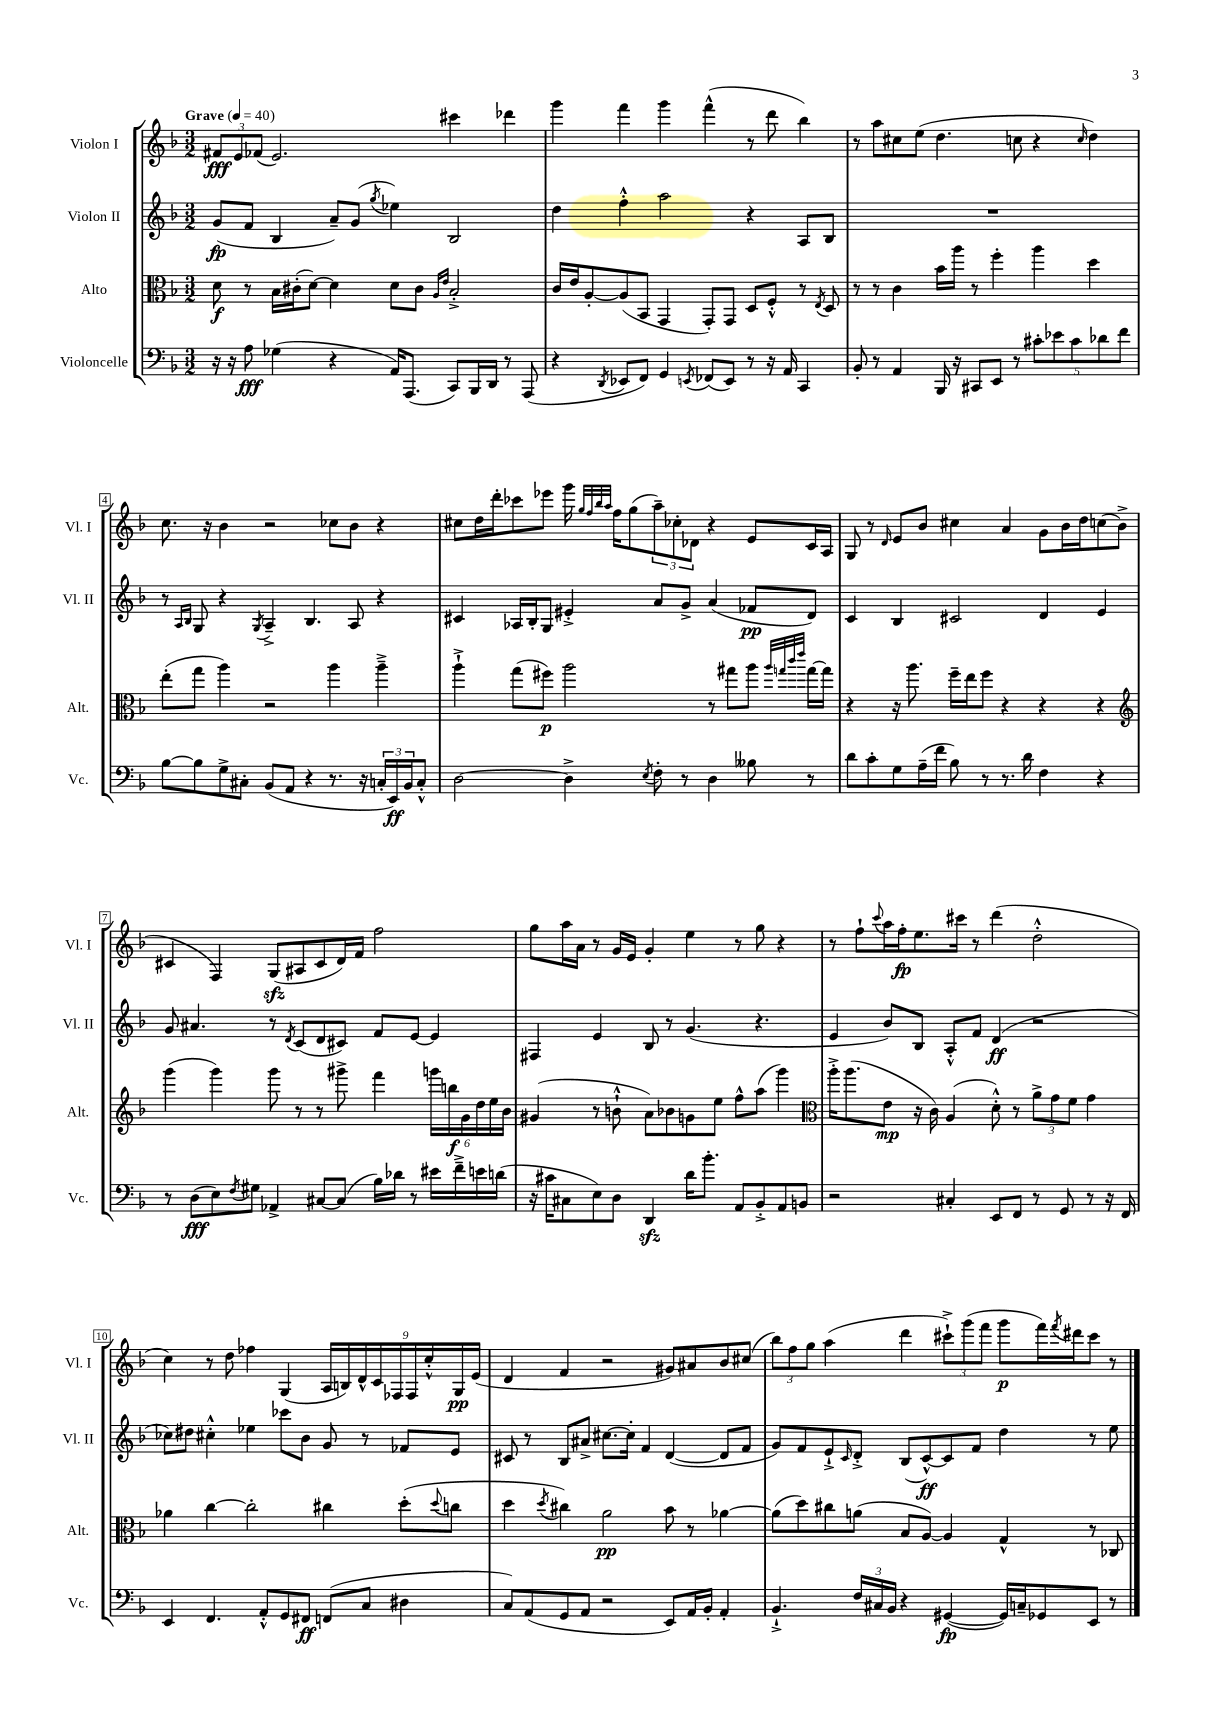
<<
\new StaffGroup <<
\new Staff = "s0" \with { instrumentName = "Violon I" shortInstrumentName = "Vl. I" } {
    \clef treble \key f \major \numericTimeSignature \time 3/2 \tempo "Grave" 4 = 40
    \tuplet 3/2 { fis'8\fff e'8 fes'8( } e'2.) cis'''4 des'''4 |
    g'''4 f'''4 g'''4 f'''4-^( r8 d'''8 bes''4) |
    r8 a''8 cis''8 e''8( d''4. c''8 r4 \grace { c''16 } d''4) |
    c''8. r16 bes'4 r2 ces''8 bes'8 r4 |
    cis''8 d''16 d'''16-. ces'''8 ees'''8 g'''16 \grace { g''32 f''32 bes''32 a''32 } f''16 g''8( \tuplet 3/2 { a''8--) ces''8-. des'8 } r4 e'8 c'16 a16 |
    g8 r8 \grace { d'16 } e'8 bes'8 cis''4 a'4 g'8 bes'16 d''16 c''8( bes'8-> |
    cis'4 f4) g8\sfz( ais8 cis'8 d'16) f'16 f''2 |
    g''8 a''16 a'16 r8 g'16 e'16 g'4-. e''4 r8 g''8 r4 |
    r8 f''8-! \appoggiatura { c'''8 } a''16 f''16-.\fp e''8. cis'''16 r8 d'''4( d''2-.-^ |
    c''4) r8 d''8 fes''4 g4( \tuplet 9/8 { a16 b16) d'16-^ c'16 fes16 fes16 c''16-.-^ g16\pp e'16( } |
    d'4 f'4 r2 gis'8) ais'8 bes'8 cis''8( |
    \tuplet 3/2 { bes''8) f''8 g''8 } a''4( d'''4 \tuplet 3/2 { cis'''8-!->) g'''8( f'''8 } g'''8\p f'''16) \acciaccatura { f'''8 } dis'''16 cis'''8 r8 \bar "|." |
}
\new Staff = "s1" \with { instrumentName = "Violon II" shortInstrumentName = "Vl. II" } {
    \clef treble \key f \major \numericTimeSignature \time 3/2
    g'8\fp( f'8 bes4 a'8--) g'8( \acciaccatura { g''8 } ees''4) bes2 |
    d''4 f''4-.-^ a''2 r4 a8 bes8 |
    R1. |
    r8 \grace { a16 bes16 } g8 r4 \acciaccatura { g8 } a4---> bes4. a8 r4 |
    cis'4 aes16 bes16-. g8 eis'4-.-> a'8 g'8-> a'4( fes'8\pp d'8) |
    c'4 bes4 cis'2 d'4 e'4 |
    g'8 ais'4. r8 \acciaccatura { d'8 } c'8( d'8 cis'8) f'8 e'8~ e'4 |
    fis4 e'4 bes8 r8 g'4.( r4. |
    e'4 bes'8) bes8 a8-.-^ f'8 d'4\ff( r2 |
    ces''8) dis''8 cis''4-.-^ ees''4 ces'''8 bes'8 g'8 r8 fes'8 e'8 |
    cis'8 r8 bes8 ais'8-> cis''8.~ cis''16-. f'4 d'4~( d'8 f'8 |
    g'8) f'8 e'8-!-> \grace { c'16 } d'8-.-> bes8( c'8~-^\ff) c'8 f'8 d''4 r8 e''8 \bar "|." |
}
\new Staff = "s2" \with { instrumentName = "Alto" shortInstrumentName = "Alt." } {
    \clef alto \key f \major \numericTimeSignature \time 3/2
    d'8\f r8 bes16 cis'16-.( d'8~) d'4 d'8 cis'8 \grace { a16 e'16 } bes2-.-> |
    c'16 e'16 a8~-. a8( bes,8 g,4 g,8-.) g,8 d8 f8-.-^ r8 \acciaccatura { e8 } d8 |
    r8 r8 c'4 bes'16 a''16 r8 f''4-. a''4 d''4 |
    e''8-.( g''8 a''4) r2 a''4 a''4---> |
    a''4-!-> g''8( fis''8\p) a''2 r8 gis''8 a''8 \grace { a''32 g''32 c'''32 e'''32 } g''16~ g''16 |
    r4 r16 a''8. f''16-- e''16 f''8 r4 r4 r4 |
    \clef treble g'''4( g'''4) g'''8 r8 r8 gis'''8-> f'''4 \tuplet 6/4 { g'''16 b''16\f g'16 d''16 e''16 bes'16 } |
    gis'4( r8 b'8-!-^ a'8) bes'8 g'8 e''8 f''8-^ a''8( g'''4) |
    \clef alto a''16-.-> a''8.( e'8\mp r16 c'16) a4( d'8-.-^) r8 \tuplet 3/2 { a'8-> g'8 f'8 } g'4 |
    aes'4 c''4~ c''2-. cis''4 d''8-.( \appoggiatura { d''8 } c''8 |
    d''4 \acciaccatura { d''8 } cis''4) a'2\pp bes'8 r8 aes'4~ |
    aes'8( d''8) cis''8 a'8( bes8 a8~) a4 g4-^ r8 ces8 \bar "|." |
}
\new Staff = "s3" \with { instrumentName = "Violoncelle" shortInstrumentName = "Vc." } {
    \clef bass \key f \major \numericTimeSignature \time 3/2
    r16 r16 a8\fff ges4( r4 a,16) a,,8.( c,8) bes,,16 d,16 r8 a,,8( |
    r4 \acciaccatura { d,8 } ees,8 f,8) g,4 \acciaccatura { e,8 } fes,8( e,8) r8 r16 a,16 c,4 |
    bes,8-. r8 a,4 bes,,16 r16 cis,8 e,8 r8 \tuplet 5/4 { cis'8-. ees'8 cis'8 des'8 f'8 } |
    bes8~ bes8 g8-> cis8-. bes,8( a,8 r4 r8. r16 \tuplet 3/2 { c16-. e,16\ff) bes,16 } c8-.-^ |
    d2~ d4-> \acciaccatura { e8 } f8-. r8 d4 beses8 r8 |
    d'8 c'8-. g8 a16--( f'16 bes8) r8 r8. d'16 f4 r4 |
    r8 d8\fff( e8) \acciaccatura { f8 } gis8 aes,4-> cis8~ cis8( bes16) des'16 r8 eis'16 f'16---> e'16 d'16( |
    r16 cis'16 cis8 e8) d8 d,4\sfz d'16 bes'8.-. a,8 bes,8-.-> a,8 b,8 |
    r2 cis4-. e,8 f,8 r8 g,8 r8 r16 f,16 |
    e,4 f,4. a,8-.-^ g,8 fis,8\ff f,8( c8 dis4 |
    c8) a,8( g,8 a,8 r2 e,8) a,16 bes,16-. a,4-. |
    bes,4.-!-> \tuplet 3/2 { f16 cis16 bes,16 } r4 gis,4~\fp( gis,16) c16-- ges,8 e,8 r8 \bar "|." |
}
>>
>>
\layout { \context { \Score \override BarNumber.stencil = #(make-stencil-boxer 0.1 0.3 ly:text-interface::print) } }
